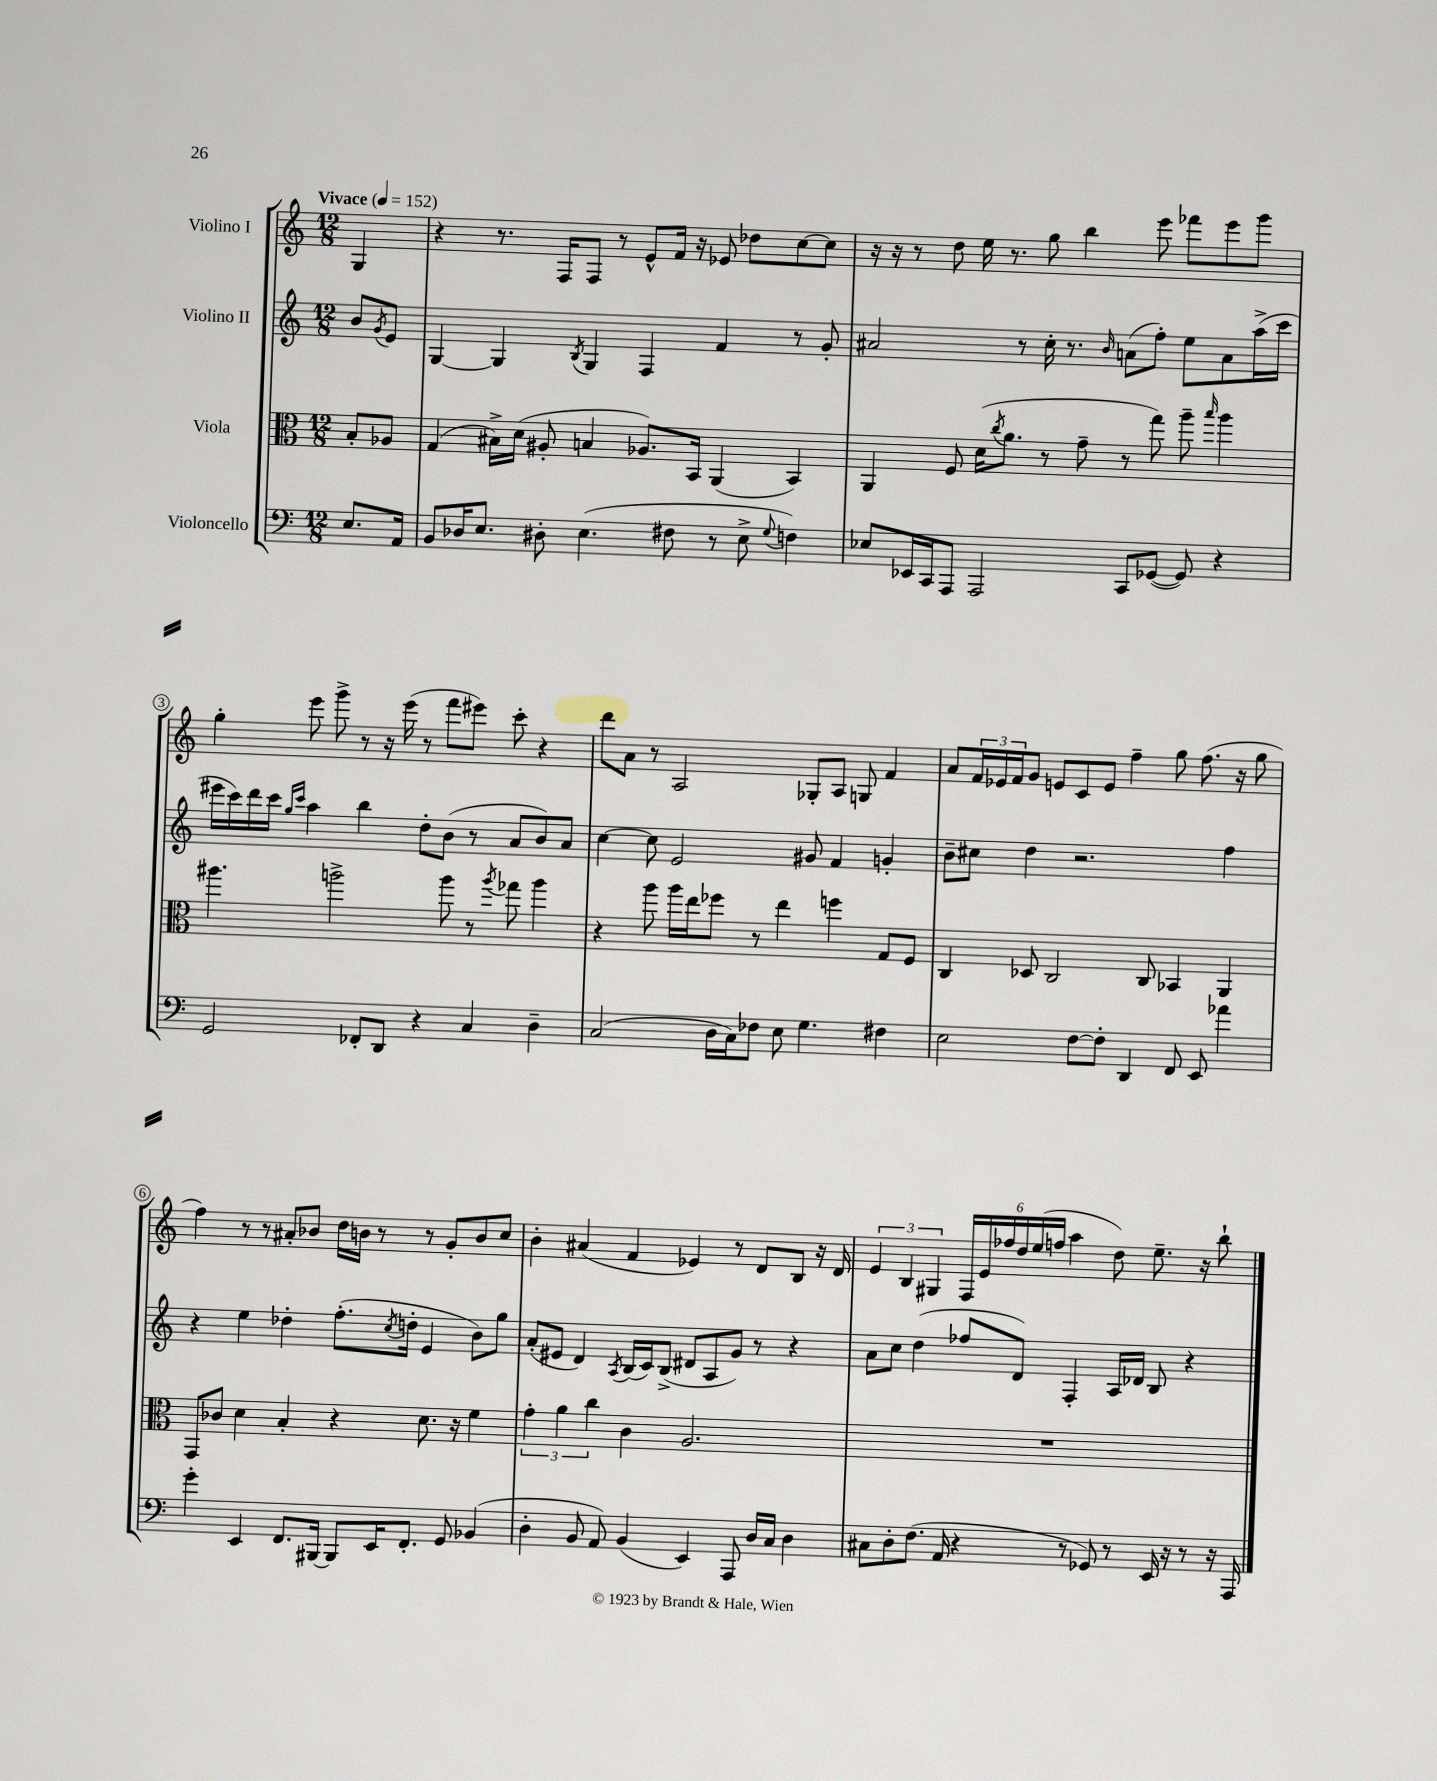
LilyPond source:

<<
\new StaffGroup <<
\new Staff = "s0" \with { instrumentName = "Violino I" } {
    \clef treble \key c \major \numericTimeSignature \time 12/8 \partial 4 \tempo "Vivace" 4 = 152
    g4 |
    r4 r8. f16 f8 r8 e'8-^ f'16 r16 ees'8 des''8 c''8~ c''8 |
    r16 r16 r8 d''8 e''16 r8. g''8 b''4 e'''8 fes'''8 e'''8 g'''8 |
    g''4-. e'''8 g'''8-> r8 r16 e'''16( r8 f'''8 eis'''8) c'''8-. r4 |
    d'''8 a'8 r8 a2 ges8-. a8 g8 f'4 |
    a'8 \tuplet 3/2 { f'16 ees'16 f'16 } g'8 e'8 c'8 e'8 f''4-- g''8 f''8.( r16 g''8 |
    f''4) r8 r8 ais'8-. bes'8 d''16 b'16 r8 r8 g'8-. b'8 c''8 |
    b'4-. ais'4( f'4 ees'4) r8 d'8 b8 r16 d'16 |
    \tuplet 3/2 { e'4 b4 gis4 } \tuplet 6/4 { f16 e'16 fes''16 d''16 e''16( f''16 } a''4 d''8) e''8.-- r16 b''8-! \bar "|." |
}
\new Staff = "s1" \with { instrumentName = "Violino II" } {
    \clef treble \key c \major \numericTimeSignature \time 12/8 \partial 4
    b'8 \acciaccatura { g'8 } e'8 |
    g4~ g4 \acciaccatura { b8 } g4 f4 f'4 r8 g'8-. |
    ais'2 r8 c''16-. r8. \grace { b'16 } a'8( f''8-.) e''8 a'8 a''16->( c'''16 |
    eis'''16 c'''16) d'''16 c'''16 \grace { g''16 c'''16 } a''4 b''4 d''8-. b'8( r8 a'8 b'8) a'8 |
    c''4~ c''8 e'2 gis'8 f'4 g'4-. |
    b'8-- cis''8 d''4 r2. f''4 |
    r4 e''4 des''4-. f''8.-.( \acciaccatura { c''8 } d''16-. e'4 b'8) g''8 |
    a'8-.( eis'8 d'4) \acciaccatura { a8 } b16( c'16) b8->( dis'8 a8 g'8) r8 r4 |
    a'8 c''8 d''4( fes''8 d'8) f4-. a16 des'16 b8 r4 \bar "|." |
}
\new Staff = "s2" \with { instrumentName = "Viola" } {
    \clef alto \key c \major \numericTimeSignature \time 12/8 \partial 4
    b8-. aes8 |
    g4( bis16->) d'16( ais8-. b4 aes8.) b,16 a,4( b,4) |
    a,4 f8 d'16( \acciaccatura { c''8 } a'8. r8 g'8-- r8 g''8) a''8-- \grace { b''16 } a''4 |
    ais''4. a''2-> a''8 r8 \acciaccatura { a''8 } ges''8 a''4 |
    r4 a''8 a''16 e''16 fes''8 r8 e''4 f''4 g8 f8 |
    c4 des8 c2 c8 bes,4 a,4 |
    g,8 ces'8 d'4 b4-. r4 d'8. r16 f'4 |
    \tuplet 3/2 { g'4-. a'4 c''4 } c'4 a2. |
    R1. \bar "|." |
}
\new Staff = "s3" \with { instrumentName = "Violoncello" } {
    \clef bass \key c \major \numericTimeSignature \time 12/8 \partial 4
    e8. a,16 |
    b,8 des16 e8. dis8-. e4.( fis8 r8 e8-> \appoggiatura { g8 } f4) |
    ees8 ees,16 c,16 a,,8 a,,2 c,8 ges,8~( ges,8) r4 |
    g,2 fes,8-. d,8 r4 c4 d4-- |
    c2( d16 c16) fes8 e8 g4. fis4 |
    e2 f8~ f8-. d,4 f,8 e,8 aes'4 |
    g'4-. e,4 f,8. bis,,16~ bis,,8 e,16 f,8.-. g,8 bes,4( |
    d4-. b,8 a,8) b,4( e,4) a,,8 d16 c16 d4 |
    cis8 d8-. f8.( a,16 r4 r8 ges,8) r8 e,16 r16 r8 r16 a,,16 \bar "|." |
}
>>
>>
\layout { \context { \Score \override BarNumber.stencil = #(make-stencil-circler 0.1 0.3 ly:text-interface::print) } }
